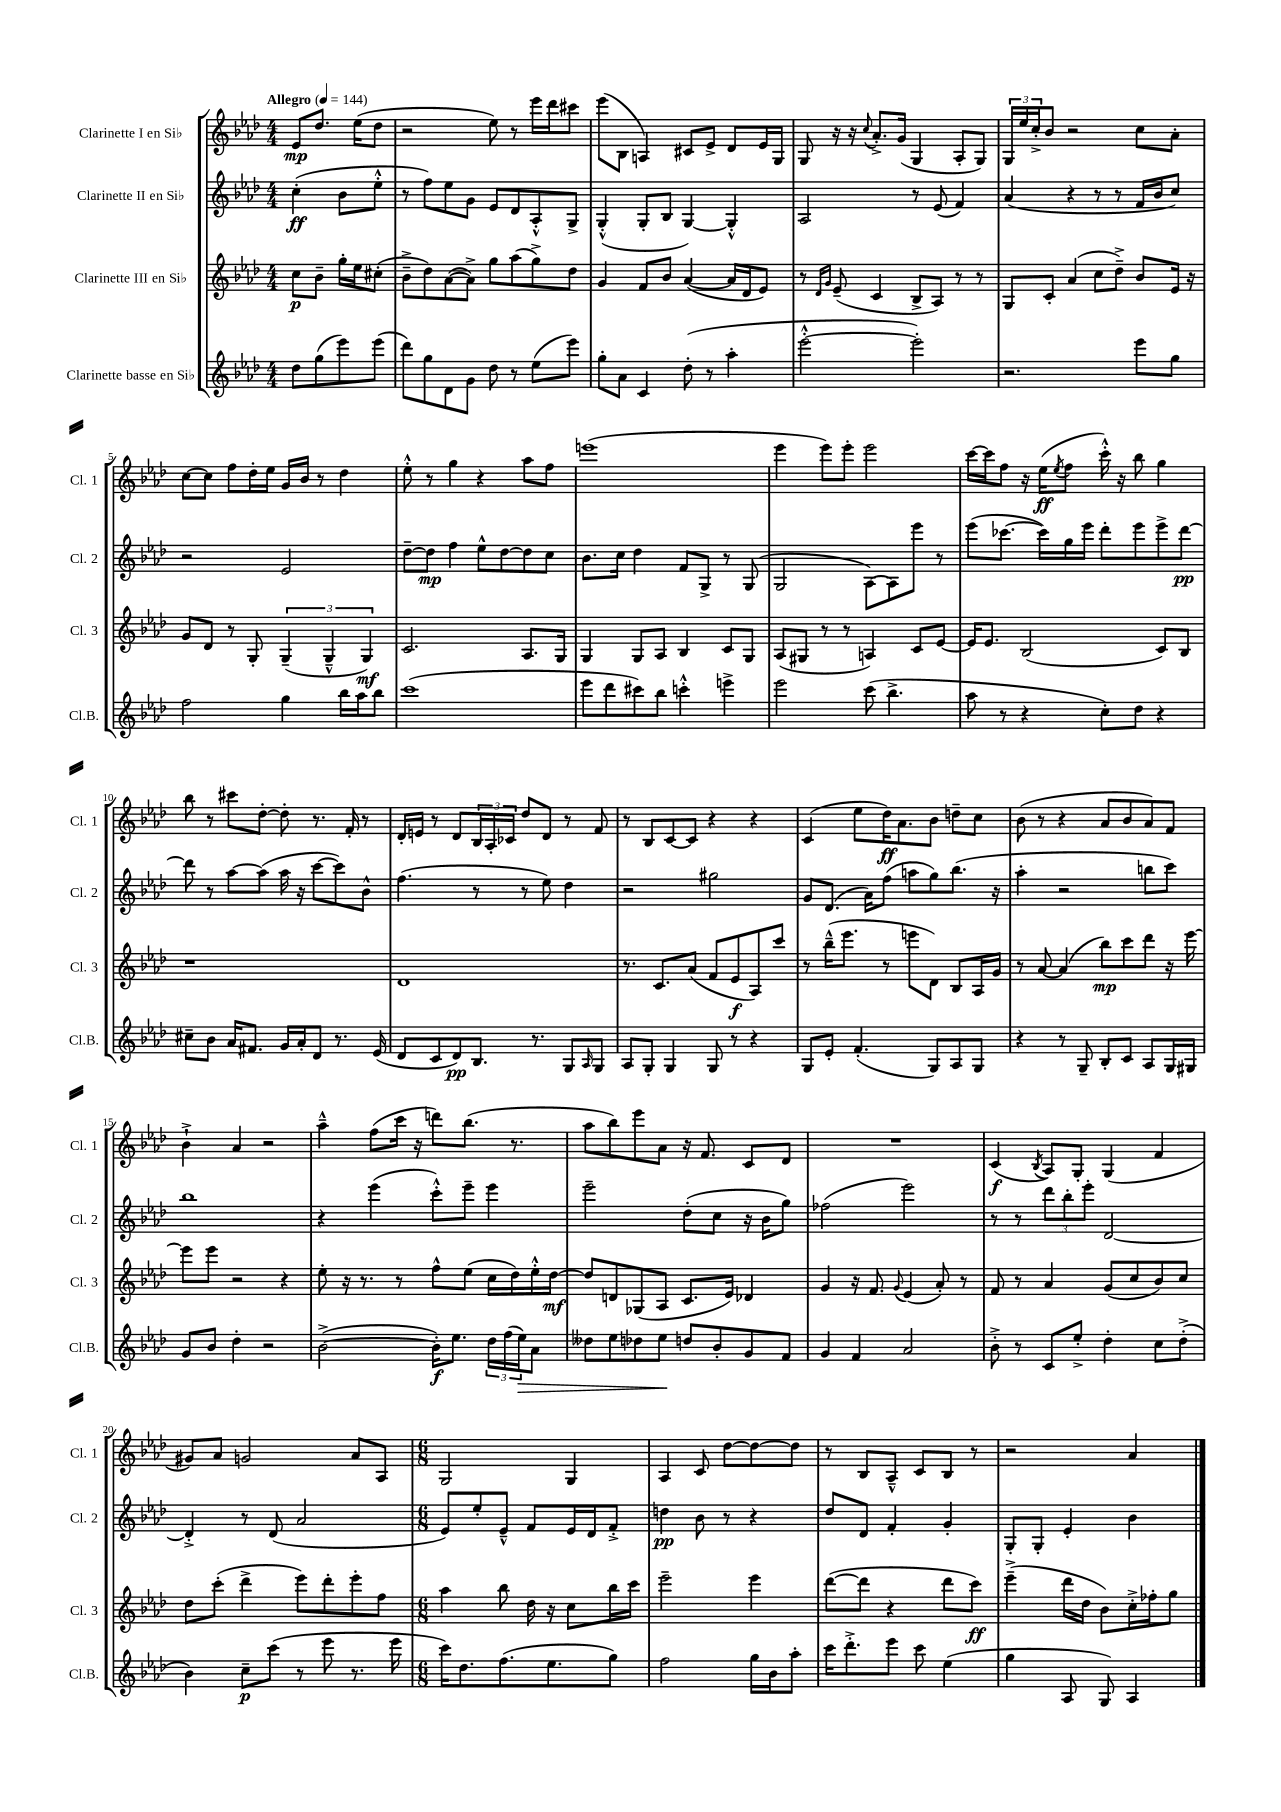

**kern	**kern	**kern	**kern
*staff4	*staff3	*staff2	*staff1
*clefG2	*clefG2	*clefG2	*clefG2
*k[b-e-a-d-]	*k[b-e-a-d-]	*k[b-e-a-d-]	*k[b-e-a-d-]
*M4/4	*M4/4	*M4/4	*M4/4
*MM144	*MM144	*MM144	*MM144
8dd-	8cc	(4cc'	8e-
(8gg	8b-~	.	8.dd-
8eee-)	16gg'	8b-	.
.	16ee-	.	(16ee-
(8eee-	(8cc#'	8ee-'^^	8dd-
=	=	=	=
8ddd-)	8b-~^	8r	2r
8gg	8dd-)	8ff)	.
8d-	([8a-	8ee-	.
8g	8a-^])	8g	.
8dd-	8gg	8e-	8ee-)
8r	(8aa-	8d-	8r
(8ee-	8gg^)	8A-'^^	16eee-
.	.	.	16ddd-
8eee-)	8dd-	8G^	8ccc#
=	=	=	=
8gg'	4g	(4G'^^	(8eee-
8a-	.	.	8B-
4c	8f	8G'	4A)
.	8b-	8B-	.
(8dd-'	([4a-	[4G)	8c#
8r	.	.	8e-^
4aa-'	16a-]	4G'^^]	8d-
.	16d-	.	.
.	8e-)	.	16e-
.	.	.	16G
=	=	=	=
[2eee-'^^	8r	2A-	8G
.	16qqd-	.	.
.	16qqg	.	.
.	(8e-~	.	16r
.	.	.	16r
.	.	.	8qqcc
.	4c	.	8.a-'^
.	.	.	(16g
2eee-'])	8B-^	8r	4G
.	8A-)	(8e-	.
.	8r	4f)	8A-'
.	8r	.	8G)
=	=	=	=
2.r	8G	(4a-	24G
.	.	.	24ee-
.	.	.	24cc'^
.	8c'	.	8b-
.	(4a-	4r	2r
.	8cc	8r	.
.	8dd-~^)	8r	.
8eee-	8b-	16f	8cc
.	.	16b-	.
8gg	16e-	8cc)	8a-'
.	16r	.	.
=	=	=	=
2ff	8g	2r	[8cc
.	8d-	.	8cc]
.	8r	.	8ff
.	8G'	.	16dd-'
.	.	.	16ee-
4gg	(6G~	2e-	16g
.	.	.	16b-
.	.	.	8r
.	6G~^^	.	.
16bb-	.	.	4dd-
16aa-	.	.	.
.	6G)	.	.
8bb-	.	.	.
=	=	=	=
(1ccc	2.c	[8dd-~	8ee-'^^
.	.	8dd-]	8r
.	.	4ff	4gg
.	.	8ee-^^	4r
.	.	[8dd-	.
.	8.A-	8dd-]	8aa-
.	.	8cc	8ff
.	16G	.	.
=	=	=	=
8eee-	4G	8.b-	(1eee
8ddd-	.	.	.
.	.	16cc	.
8ccc#)	8G	4dd-	.
8bb-	8A-	.	.
4ccc'^^	4B-	8f	.
.	.	8G^	.
4eee^	8c	8r	.
.	8G	(8G	.
=	=	=	=
2eee-	(8A-	2G	4eee-
.	8G#	.	.
.	8r	.	8eee-)
.	8r	.	8eee-'
(8ccc	4A)	[8A-)	2eee-
4.bb-^	.	8A-]	.
.	8c	8eee-	.
.	[8e-	8r	.
=	=	=	=
8aa-	16e-]	(8eee-	[16ccc
.	8.e-	.	16ccc]
8r	.	[8.ccc-	8ff
4r	(2B-	.	16r
.	.	16ccc-])	(16ee-
.	.	.	8qee-
.	.	16gg	8ff
.	.	16eee-	.
8cc')	.	8ddd-'	16ccc'^^)
.	.	.	16r
8dd-	.	8eee-	8bb-
4r	8c)	8eee-^	4gg
.	8B-	[8ddd-	.
=	=	=	=
8cc#~	1r	8ddd-]	8bb-
8b-	.	8r	8r
16a-	.	[8aa-	8ccc#
8.f#	.	.	.
.	.	(8aa-]	[8dd-'
16g	.	16aa-	8dd-']
16a-'	.	16r	.
8d-	.	[8ccc	8.r
8.r	.	8ccc])	.
.	.	.	16f'
.	.	8b-^^	8r
(16e-	.	.	.
=	=	=	=
8d-	1d-	(4.ff	16d-'
.	.	.	16e
8c	.	.	8r
8d-)	.	.	8d-
8.B-	.	8r	24B-
.	.	.	24A-'
.	.	.	24c-
.	.	8r	8dd-
8.r	.	.	.
.	.	8ee-)	8d-
8G	.	4dd-	8r
16qqA-	.	.	.
8G	.	.	8f
=	=	=	=
8A-	8.r	2r	8r
8G'	.	.	8B-
.	8.c	.	.
4G	.	.	[8c
.	(8a-	.	8c]
8G	8f	2gg#	4r
8r	8e-	.	.
4r	8A-)	.	4r
.	8ccc	.	.
=	=	=	=
8G	8r	8g	(4c
8e-'	(16bb-~^^	(8.d-	.
.	8.eee-	.	.
(4.f'	.	.	8ee-
.	.	16a-)	.
.	8r	(8ff	16dd-)
.	.	.	8.a-
.	8eee	8aa	.
8G)	8d-)	8gg)	8b-
8A-	8B-	(8.bb-	8dd~
8G	16A-	.	8cc
.	16g	16r	.
=	=	=	=
4r	8r	4aa-'	(8b-
.	[8a-	.	8r
8r	(4a-]	2r	4r
8G~	.	.	.
8B-'	8bb-)	.	8a-
8c	8ccc	.	8b-
8A-	8ddd-	8bb	8a-)
16G	16r	8ccc)	8f
16G#	[16eee-	.	.
=	=	=	=
8g	8eee-]	1bb-	4b-`^
8b-	8eee-	.	.
4dd-'	2r	.	4a-
2r	.	.	2r
.	4r	.	.
=	=	=	=
([2b-^	8ee-'	4r	4aa-~^^
.	16r	.	.
.	8.r	.	.
.	.	(4eee-	(8ff
.	8r	.	16ccc
.	.	.	16r
16b-'])	8ff^^	8ccc'^^)	8ddd)
8.ee-	.	.	.
.	(8ee-	8eee-~	(8.bb-
24dd-	16cc	4eee-	.
(24ff	.	.	.
.	16dd-)	.	8.r
24ee-)	.	.	.
8a-	16ee-'^^	.	.
.	[16dd-	.	.
=	=	=	=
8dd--	8dd-]	2eee-~	8aa-
8ee-	8d	.	8bb-)
8dd-	(8G-	.	8eee-
8ee-	8A-	.	8a-
8dd	8.c	(8dd-'	16r
.	.	.	8.f
8b-'	.	8cc	.
.	16e-)	.	.
8g	4d-	16r	8c
.	.	16b-	.
8f	.	8gg)	8d-
=	=	=	=
4g	4g	(2ff-	1r
4f	16r	.	.
.	8.f	.	.
.	8qqg	.	.
2a-	(4e-	2eee-)	.
.	8a-')	.	.
.	8r	.	.
=	=	=	=
8b-'^	8f	8r	(4c
8r	8r	8r	.
.	.	.	8qB-
8c	4a-	12ddd-	8A-)
.	.	12bb-'	.
8ee-'^	.	.	8G'
.	.	12eee-'	.
4dd-'	(8g	[2d-	(4G
.	8cc	.	.
8cc	8b-)	.	4f
(8dd-'^	8cc	.	.
=	=	=	=
4b-)	8dd-	4d-'^]	8g#)
.	(8ccc'	.	8a-
8cc~	4ddd-^	8r	2g
(8ccc	.	(8d-	.
8r	8eee-)	2a-	.
8eee-	8ddd-'	.	.
8.r	8eee-'	.	8a-
.	8ff	.	8A-
16eee-	.	.	.
=	=	=	=
*M6/8	*M6/8	*M6/8	*M6/8
16ccc)	4aa-	8e-)	2G
8.dd-	.	.	.
.	.	8ee-'	.
(8.ff	8bb-	8e-~^^	.
.	16dd-	8f	.
8.ee-	16r	.	.
.	8cc	16e-	4G
.	.	16d-	.
8gg)	16bb-	8f'^	.
.	16ccc	.	.
=	=	=	=
2ff	2eee-~	4dd	4A-
.	.	8b-	8c
.	.	8r	[8dd-
16gg	4eee-	4r	8dd-_
16b-	.	.	.
8aa-'	.	.	8dd-]
=	=	=	=
16ccc	([8ddd-	8dd-	8r
8.ddd-'^	.	.	.
.	8ddd-]	8d-	8B-
8eee-	4r	4f'	8A-~^^
8ccc	.	.	8c
(4ee-	8ddd-	4g'	8B-
.	8ccc)	.	8r
=	=	=	=
4gg	(4eee-~^	8G'	2r
.	.	8G'	.
8A-	16ddd-	4e-'	.
.	16dd-	.	.
8G)	8b-)	.	.
4A-	16cc'^	4b-	4a-
.	16ff-'	.	.
.	8gg	.	.
==	==	==	==
*-	*-	*-	*-
